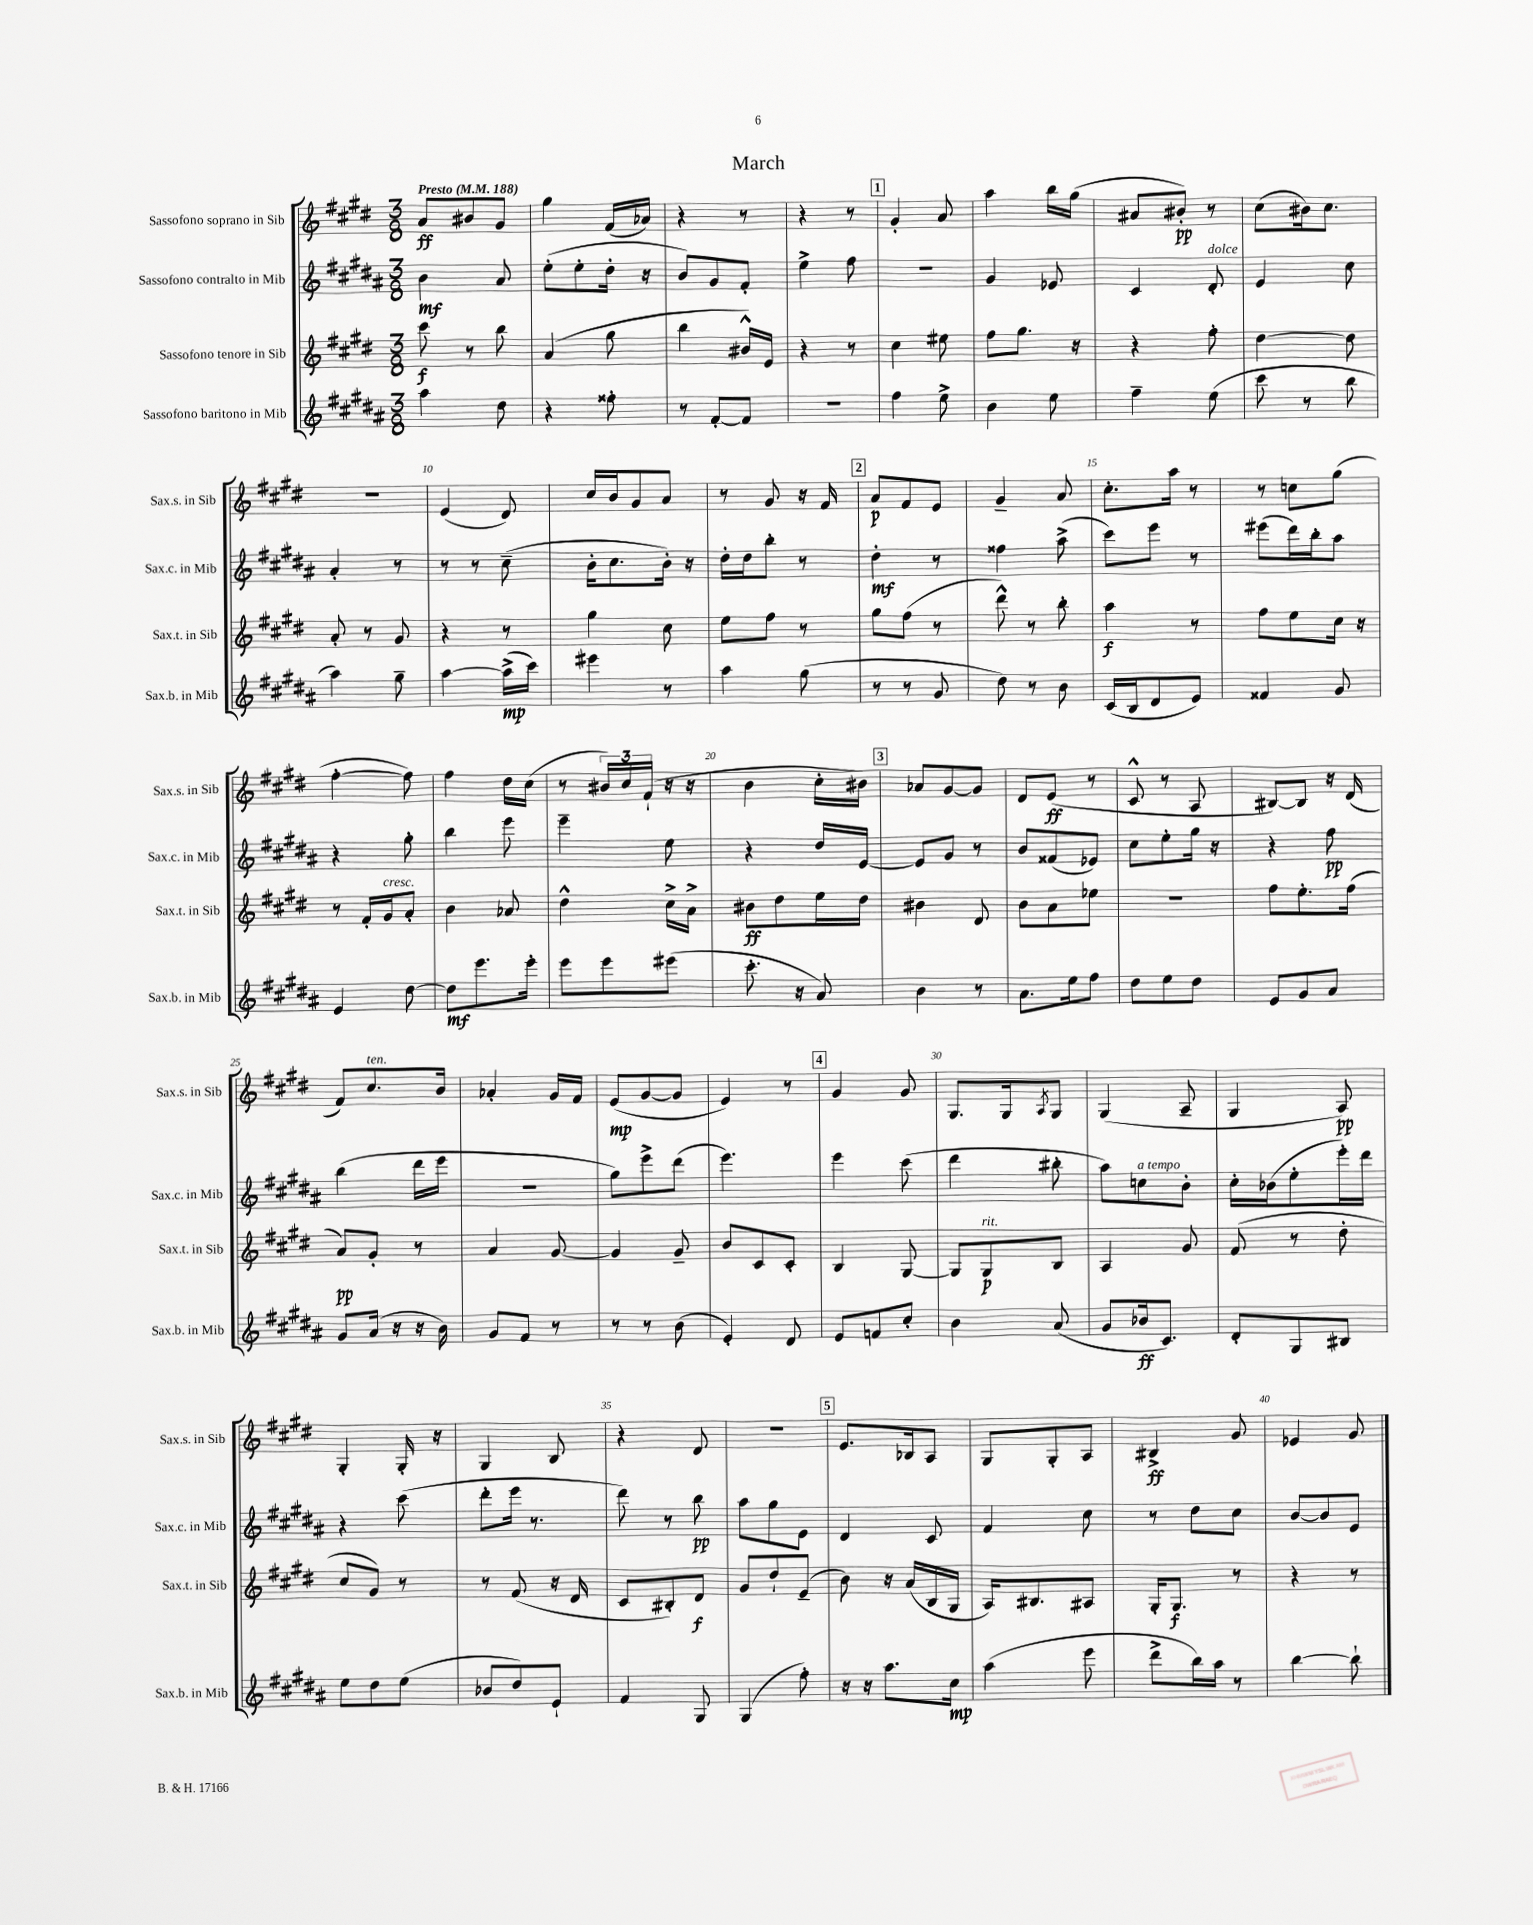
\header { title = "March" }
<<
\new StaffGroup <<
\new Staff = "s0" \with { instrumentName = "Sassofono soprano in Sib" shortInstrumentName = "Sax.s. in Sib" } {
    \clef treble \key e \major \numericTimeSignature \time 3/8 \tempo "Presto" 4 = 188
    a'8\ff bis'8 gis'8 |
    gis''4 fis'16( aes'16) |
    r4 r8 |
    r4 r8 |
    \mark \markup { \box "1" } gis'4-. a'8 |
    a''4 b''16 gis''16( |
    ais'8 bis'8-.\pp) r8 |
    cis''8( bis'16) cis''8. |
    R4. |
    e'4( dis'8) |
    cis''16 b'16 gis'8 a'8 |
    r8 gis'8 r16 fis'16 |
    \mark \markup { \box "2" } a'8\p fis'8 e'8 |
    gis'4-- a'8 |
    cis''8.-. a''16 r8 |
    r8 c''8 gis''8( |
    fis''4~-. fis''8) |
    fis''4 dis''16 cis''16( |
    r8 \tuplet 3/2 { bis'16) cis''16 fis'16-!( } r16 r16 |
    b'4 cis''16-. bis'16) |
    \mark \markup { \box "3" } aes'8 gis'8~ gis'8 |
    dis'8 e'8\ff( r8 |
    cis'8-^ r8 a8 |
    bis8~) bis8 r16 dis'16( |
    fis'8) cis''8.^\markup { \italic "ten." } b'16 |
    aes'4-. gis'16 fis'16 |
    e'8\mp( gis'8~ gis'8 |
    e'4) r8 |
    \mark \markup { \box "4" } gis'4 gis'8 |
    gis8. gis16 \acciaccatura { a8 } gis8 |
    gis4( a8-- |
    gis4 a8\pp) |
    gis4-. gis16-. r16 |
    gis4 b8 |
    r4 dis'8 |
    R4. |
    \mark \markup { \box "5" } e'8. bes16 a8 |
    gis8 gis8-. a8 |
    bis4->\ff gis'8 |
    ees'4 gis'8 \bar "|." |
}
\new Staff = "s1" \with { instrumentName = "Sassofono contralto in Mib" shortInstrumentName = "Sax.c. in Mib" } {
    \clef treble \key b \major \numericTimeSignature \time 3/8
    b'4\mf ais'8 |
    e''8-.( e''8-. dis''16-. r16 |
    b'8) gis'8 fis'8-. |
    e''4-> fis''8 |
    \mark \markup { \box "1" } R4. |
    gis'4 ees'8 |
    cis'4 dis'8-.^\markup { \italic "dolce" } |
    e'4 cis''8 |
    ais'4-. r8 |
    r8 r8 cis''8--( |
    b'16-. cis''8. b'16-.) r16 |
    dis''16-. dis''16 b''8-. r8 |
    \mark \markup { \box "2" } dis''4-.\mf r8 |
    fisis''4 ais''8->( |
    cis'''8) e'''8 r8 |
    eis'''8( dis'''16) b''16-. ais''8 |
    r4 gis''8-. |
    b''4 e'''8 |
    e'''4-- e''8 |
    r4 dis''16 e'16~ |
    \mark \markup { \box "3" } e'8 gis'8 r8 |
    b'8 fisis'8( ees'8) |
    cis''8 e''8-. gis''16 r16 |
    r4 fis''8\pp |
    b''4( dis'''16 e'''16 |
    R4. |
    gis''8) e'''8-> dis'''8( |
    e'''4.) |
    \mark \markup { \box "4" } e'''4 cis'''8( |
    dis'''4 bis''8-. |
    ais''8) c''8^\markup { \italic "a tempo" } b'8-. |
    cis''16-. bes'16( e''8-. e'''16-.) dis'''16 |
    r4 cis'''8( |
    dis'''8-. e'''16 r8. |
    dis'''8) r8 b''8\pp |
    ais''8 gis''8 e'8 |
    \mark \markup { \box "5" } dis'4 cis'8 |
    fis'4 cis''8 |
    r8 dis''8 cis''8 |
    b'8~ b'8 e'8 \bar "|." |
}
\new Staff = "s2" \with { instrumentName = "Sassofono tenore in Sib" shortInstrumentName = "Sax.t. in Sib" } {
    \clef treble \key e \major \numericTimeSignature \time 3/8
    cis'''8\f r8 b''8 |
    a'4( gis''8 |
    b''4 bis'16-^) e'16 |
    r4 r8 |
    \mark \markup { \box "1" } cis''4 eis''8 |
    fis''8 gis''8. r16 |
    r4 fis''8-. |
    dis''4~ dis''8 |
    a'8-. r8 gis'8 |
    r4 r8 |
    gis''4 cis''8 |
    e''8 fis''8 r8 |
    \mark \markup { \box "2" } gis''8 fis''8( r8 |
    dis'''8-^) r8 b''8-. |
    a''4\f r8 |
    fis''8 e''8 cis''16 r16 |
    r8 fis'16-. gis'16^\markup { \italic "cresc." } a'8-. |
    b'4 aes'8 |
    dis''4-^ cis''16-> a'16-> |
    bis'8\ff dis''8 e''16 dis''16 |
    \mark \markup { \box "3" } bis'4 dis'8 |
    b'8 a'8 ees''8 |
    R4. |
    fis''8 e''8.-. fis''16( |
    a'8\pp) gis'8-. r8 |
    a'4 gis'8~ |
    gis'4 gis'8-- |
    b'8 cis'8 cis'8-. |
    \mark \markup { \box "4" } b4 gis8~ |
    gis8 gis8\p^\markup { \italic "rit." } b8 |
    a4 gis'8 |
    fis'8( r8 dis''8-. |
    cis''8 gis'8) r8 |
    r8 fis'8( r16 dis'16 |
    cis'8 bis8-.) dis'8\f |
    gis'8 dis''8-! e'8--( |
    \mark \markup { \box "5" } b'8) r16 a'16( b16 gis16 |
    a16) bis8. ais8 |
    gis16-. gis8.\f r8 |
    r4 r8 \bar "|." |
}
\new Staff = "s3" \with { instrumentName = "Sassofono baritono in Mib" shortInstrumentName = "Sax.b. in Mib" } {
    \clef treble \key b \major \numericTimeSignature \time 3/8
    ais''4 dis''8 |
    r4 fisis''8-. |
    r8 fis'8~-. fis'8 |
    R4. |
    \mark \markup { \box "1" } fis''4 e''8-> |
    b'4 e''8 |
    fis''4-- e''8( |
    cis'''8 r8 b''8 |
    ais''4) gis''8-- |
    ais''4~ ais''16->\mp( cis'''16) |
    eis'''4 r8 |
    ais''4 gis''8( |
    \mark \markup { \box "2" } r8 r8 gis'8 |
    dis''8) r8 b'8 |
    cis'16( b16 dis'8 e'8) |
    fisis'4 gis'8 |
    e'4 dis''8~ |
    dis''8\mf e'''8. e'''16-. |
    e'''8 e'''8 eis'''8( |
    cis'''8.-. r16 ais'8) |
    \mark \markup { \box "3" } b'4 r8 |
    ais'8. e''16 fis''8 |
    dis''8 e''8 dis''8 |
    e'8 gis'8 ais'8 |
    gis'8 ais'16( r16 r16 b'16) |
    gis'8 fis'8 r8 |
    r8 r8 b'8( |
    e'4-.) dis'8 |
    \mark \markup { \box "4" } e'8 f'8 cis''8-. |
    b'4 ais'8( |
    gis'8 bes'16\ff cis'8.) |
    dis'8-. gis8 bis8 |
    e''8 dis''8 e''8( |
    bes'8 dis''8) e'8-! |
    fis'4 gis8 |
    gis4( fis''8-.) |
    \mark \markup { \box "5" } r16 r16 ais''8. cis''16\mp |
    ais''4( e'''8 |
    dis'''8-> b''16) ais''16 r8 |
    b''4~ b''8-! \bar "|." |
}
>>
>>
\layout { \context { \Score \override BarNumber.break-visibility = ##(#f #t #t) barNumberVisibility = #(every-nth-bar-number-visible 5) } }
